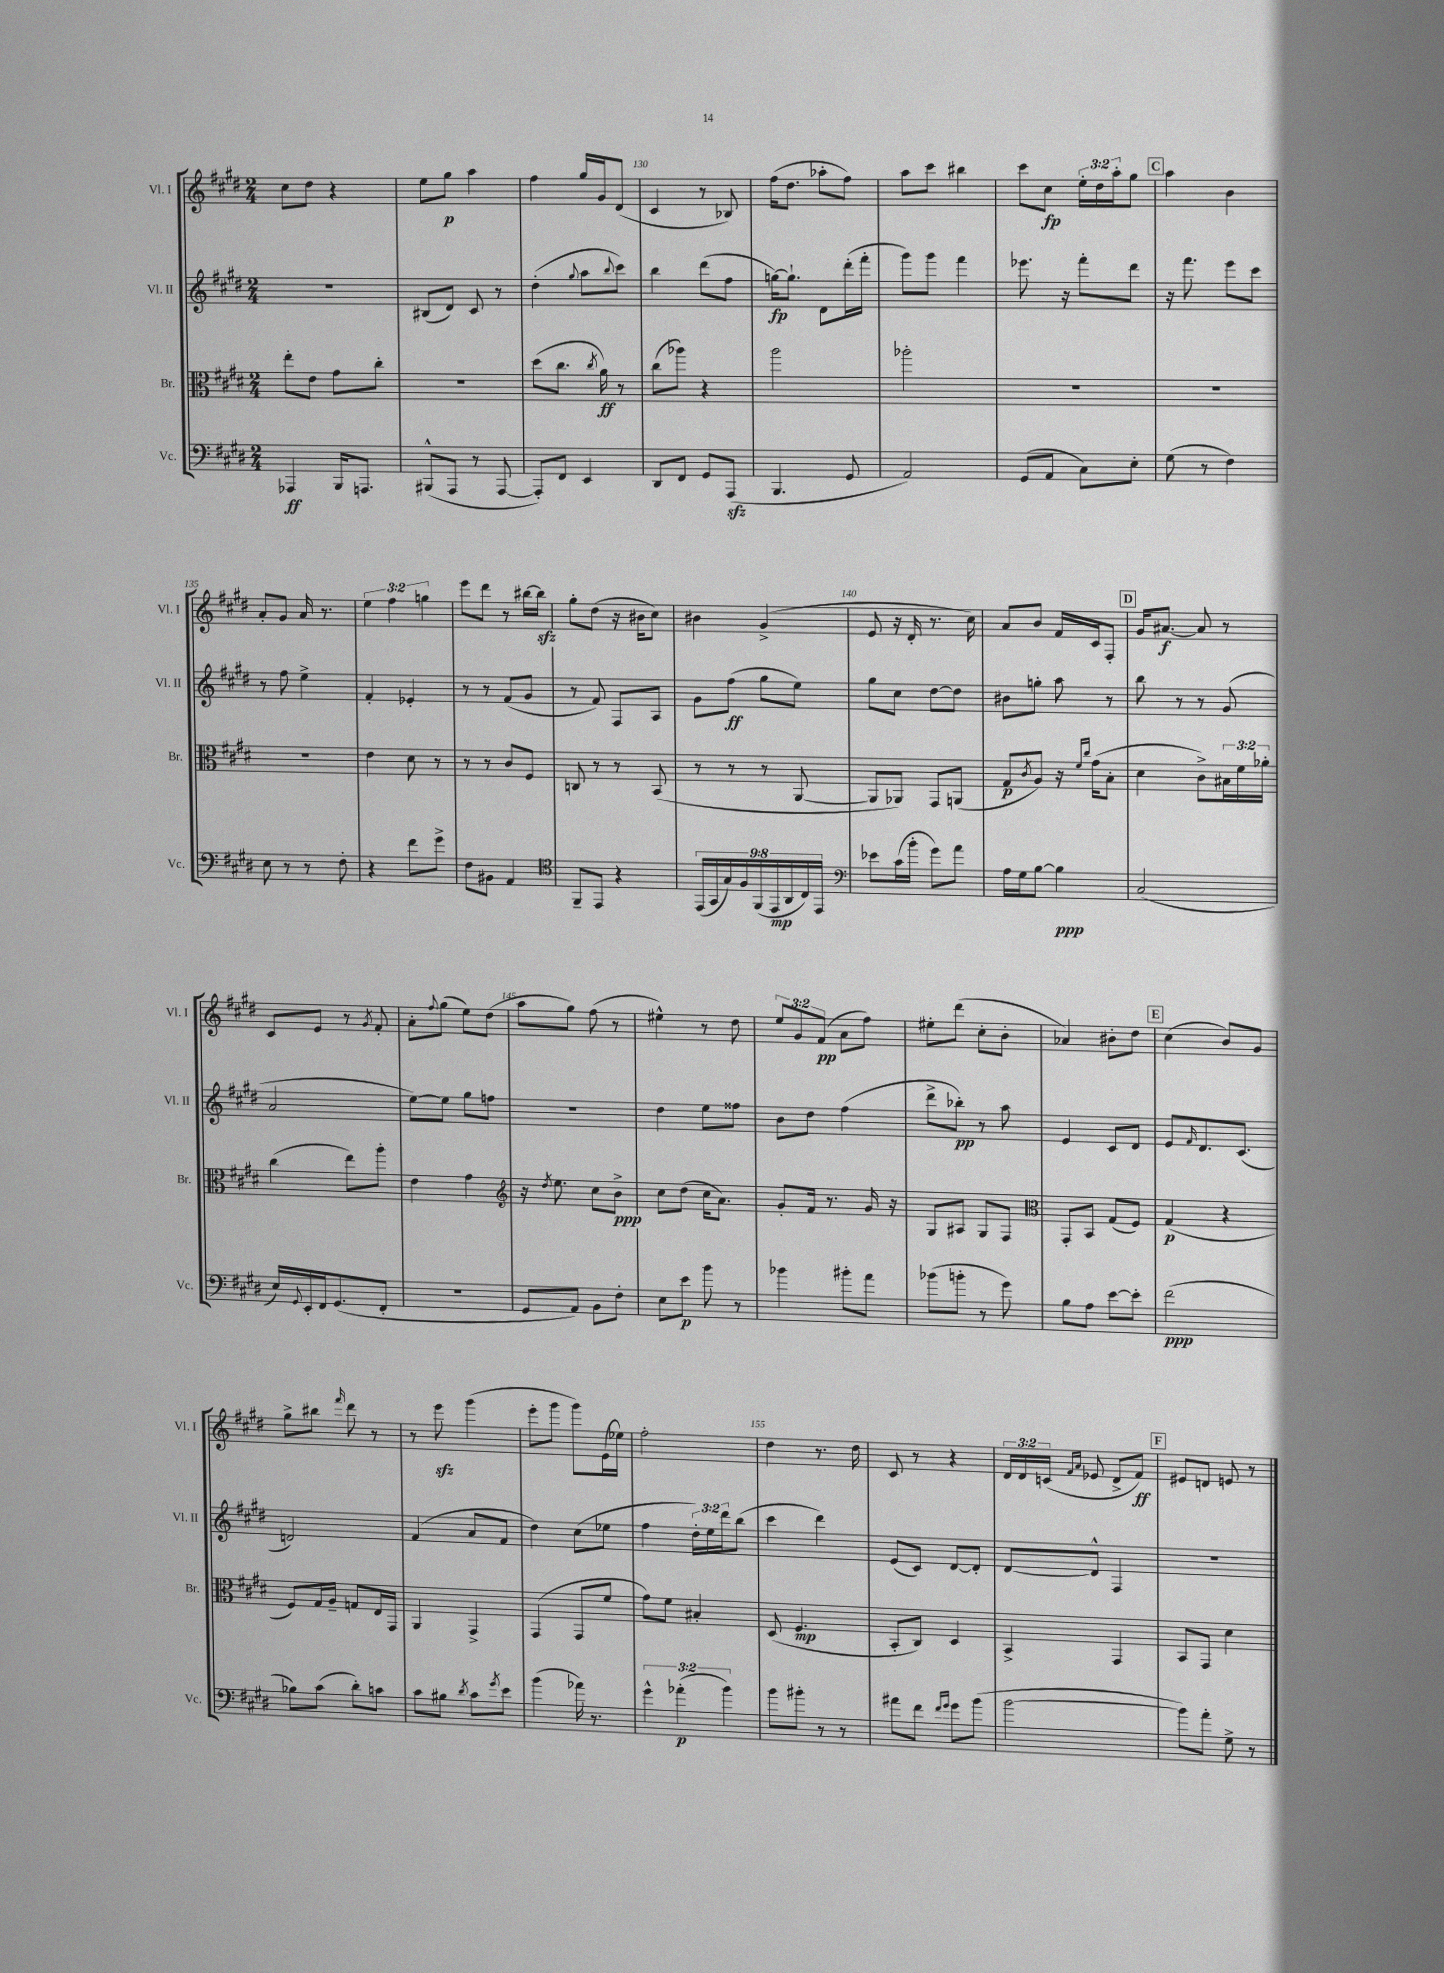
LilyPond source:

<<
\new StaffGroup <<
\new Staff = "s0" \with { instrumentName = "Vl. I" shortInstrumentName = "Vl. I" } {
    \clef treble \key e \major \numericTimeSignature \time 2/4 \override Staff.TupletNumber.text = #tuplet-number::calc-fraction-text
    cis''8 dis''8 r4 |
    e''8 gis''8\p a''4 |
    fis''4 gis''16 gis'16 dis'8( |
    cis'4 r8 bes8) |
    fis''16( dis''8. aes''8-. fis''8) |
    a''8 cis'''8 bis''4 |
    cis'''8 cis''8\fp \tuplet 3/2 { e''16-. dis''16 a''16-. } gis''8 |
    \mark \markup { \box "C" } a''4 b'4 |
    a'8-. gis'8 a'16 r8. |
    \tuplet 3/2 { e''4 fis''4 g''4 } |
    e'''8 dis'''8 r8 bis''16~ bis''16\sfz |
    gis''8-. dis''8( r16 bis'16 cis''8) |
    bis'4 gis'4->( |
    e'8 r16 dis'16-. r8. cis''16) |
    a'8 b'8 fis'16 cis'16 fis8-. |
    \mark \markup { \box "D" } gis'16 ais'8.~\f ais'8 r8 |
    cis'8 e'8 r8 \acciaccatura { gis'8 } fis'8-. |
    a'8-. \appoggiatura { fis''8 } gis''8( e''8) dis''8( |
    a''8 gis''8) fis''8( r8 |
    eis''4-^) r8 dis''8 |
    \tuplet 3/2 { e''8 gis'8 fis'8\pp( } a'8 fis''8) |
    eis''8-. dis'''8( cis''8-. b'8-. |
    aes'4) bis'8-. dis''8 |
    \mark \markup { \box "E" } cis''4( b'8) gis'8 |
    gis''8-> bis''8 \grace { fis'''16 } dis'''8 r8 |
    r8 e'''8\sfz gis'''4( |
    e'''8-. gis'''8 gis'''8) e'16( ees''16) |
    fis''2-. |
    dis''4 r8. dis''16 |
    cis'8 r8 r4 |
    \tuplet 3/2 { dis'16 dis'16 c'16( } \grace { fis'16 a'16 } ees'8 dis'8-> fis'8\ff) |
    \mark \markup { \box "F" } eis'8 d'8 e'8 r8 \bar "|." |
}
\new Staff = "s1" \with { instrumentName = "Vl. II" shortInstrumentName = "Vl. II" } {
    \clef treble \key e \major \numericTimeSignature \time 2/4 \override Staff.TupletNumber.text = #tuplet-number::calc-fraction-text
    R2 |
    bis8( dis'8) cis'8 r8 |
    dis''4-.( \appoggiatura { gis''8 } a''8 \appoggiatura { b''8 } cis'''8) |
    b''4 dis'''8( fis''8 |
    g''16~\fp) g''8.-! dis'8 dis'''16-.( fis'''16-. |
    gis'''8) gis'''8 fis'''4 |
    ees'''8. r16 fis'''8-. dis'''8 |
    \mark \markup { \box "C" } r16 fis'''8. e'''8 cis'''8 |
    r8 fis''8 e''4-> |
    fis'4-. ees'4-. |
    r8 r8 fis'8( gis'8 |
    r8 fis'8) fis8 a8 |
    gis'8 fis''8\ff( gis''8 e''8) |
    gis''8 cis''8 dis''8~ dis''8 |
    bis'8 g''8-. a''8 r8 |
    \mark \markup { \box "D" } b''8 r8 r8 gis'8( |
    a'2 |
    e''8~) e''8 gis''8 f''8 |
    R2 |
    dis''4 e''8 fisis''8 |
    b'8 dis''8 fis''4( |
    dis'''8-> bes''8-.\pp) r8 a''8 |
    e'4 cis'8 dis'8 |
    \mark \markup { \box "E" } e'8 \grace { fis'16 } dis'8. cis'8.( |
    d'2) |
    fis'4( a'8 fis'8 |
    dis''4) cis''8( ees''8 |
    fis''4 \tuplet 3/2 { dis''16-.) e''16 dis'''16 } b''8( |
    cis'''4 dis'''4) |
    e'8( cis'8) dis'8~ dis'8-. |
    dis'8~ dis'8-^ fis4 |
    \mark \markup { \box "F" } R2 \bar "|." |
}
\new Staff = "s2" \with { instrumentName = "Br." shortInstrumentName = "Br." } {
    \clef alto \key e \major \numericTimeSignature \time 2/4 \override Staff.TupletNumber.text = #tuplet-number::calc-fraction-text
    e''8-. e'8 gis'8 cis''8-. |
    r2 |
    dis''8( cis''8. \acciaccatura { cis''8 } a'16\ff) r8 |
    cis''8( aes''8) r4 |
    a''2 |
    aes''2-. |
    R2 |
    \mark \markup { \box "C" } R2 |
    R2 |
    e'4 dis'8 r8 |
    r8 r8 cis'8 fis8 |
    c8 r8 r8 b,8( |
    r8 r8 r8 a,8~ |
    a,8 aes,8) gis,8 a,8( |
    gis8\p \acciaccatura { cis'8 } a8) r16 \grace { fis'16 cis''16 } gis'16( b8-. |
    \mark \markup { \box "D" } dis'4 cis'8->) \tuplet 3/2 { bis16 fis'16 aes'16-. } |
    cis''4( e''8) a''8-. |
    e'4 gis'4 |
    \clef treble r16 \acciaccatura { dis''8 } e''8. cis''8 b'8->\ppp |
    cis''8 dis''8( cis''16 a'8.) |
    gis'8-. fis'16 r8. gis'16 r16 |
    gis8 ais8 gis8 fis8 |
    \clef alto gis,8-. b,8 gis8( fis8) |
    \mark \markup { \box "E" } gis4\p( r4 |
    fis8) gis16 a16-- g8 e16 gis,16 |
    a,4 gis,4-> |
    gis,4( gis,8 fis'8 |
    gis'8) fis'8 bis4-. |
    dis8( fis4.\mp |
    b,8-. cis8) dis4 |
    b,4-> gis,4 |
    \mark \markup { \box "F" } b,8 gis,8 dis'4 \bar "|." |
}
\new Staff = "s3" \with { instrumentName = "Vc." shortInstrumentName = "Vc." } {
    \clef bass \key e \major \numericTimeSignature \time 2/4 \override Staff.TupletNumber.text = #tuplet-number::calc-fraction-text
    aes,,4\ff b,,16 a,,8. |
    bis,,8-^( a,,8 r8 a,,8~ |
    a,,8-.) fis,8 e,4 |
    dis,8 fis,8 gis,8 a,,8\sfz( |
    b,,4. gis,8 |
    a,2) |
    gis,8( a,8 cis8) e8-. |
    \mark \markup { \box "C" } gis8( r8 fis4) |
    e8 r8 r8 fis8-. |
    r4 fis'8 gis'8-> |
    fis8 bis,8 a,4 |
    \clef tenor fis,8-- e,8 r4 |
    \tuplet 9/8 { e,16( gis,16 gis16) fis16 fis,16( e,16\mp a,16 cis16) e,16 } |
    \clef bass ees'8 cis'16( b'16-. gis'8) a'8 |
    a16 gis16 b8~ b4\ppp |
    \mark \markup { \box "D" } cis2( |
    e16) \appoggiatura { gis,8 } e,16-. fis,16 gis,8.( fis,8-. |
    R2 |
    gis,8 a,8) b,8 fis8-. |
    e8 e'8\p b'8 r8 |
    bes'4 bis'8-. a'8 |
    bes'8( b'8-. r8 gis'8) |
    b8 a8 e'8~ e'8-. |
    \mark \markup { \box "E" } fis'2\ppp( |
    bes8) cis'8( dis'8-.) c'8 |
    cis'8 bis8 \acciaccatura { dis'8 } cis'8 \acciaccatura { gis'8 } e'8 |
    b'4( aes'16) r8. |
    \tuplet 3/2 { gis'4-^ aes'4-.\p( b'4) } |
    b'8 bis'8-. r8 r8 |
    ais'8 fis'8 \grace { fis'16 gis'16 } gis'8 b'8( |
    b'2~ |
    \mark \markup { \box "F" } b'8) a'8-. gis8-> r8 \bar "|." |
}
>>
>>
\layout { \context { \Score currentBarNumber = #127 \override BarNumber.break-visibility = ##(#f #t #t) barNumberVisibility = #(every-nth-bar-number-visible 5) } }
